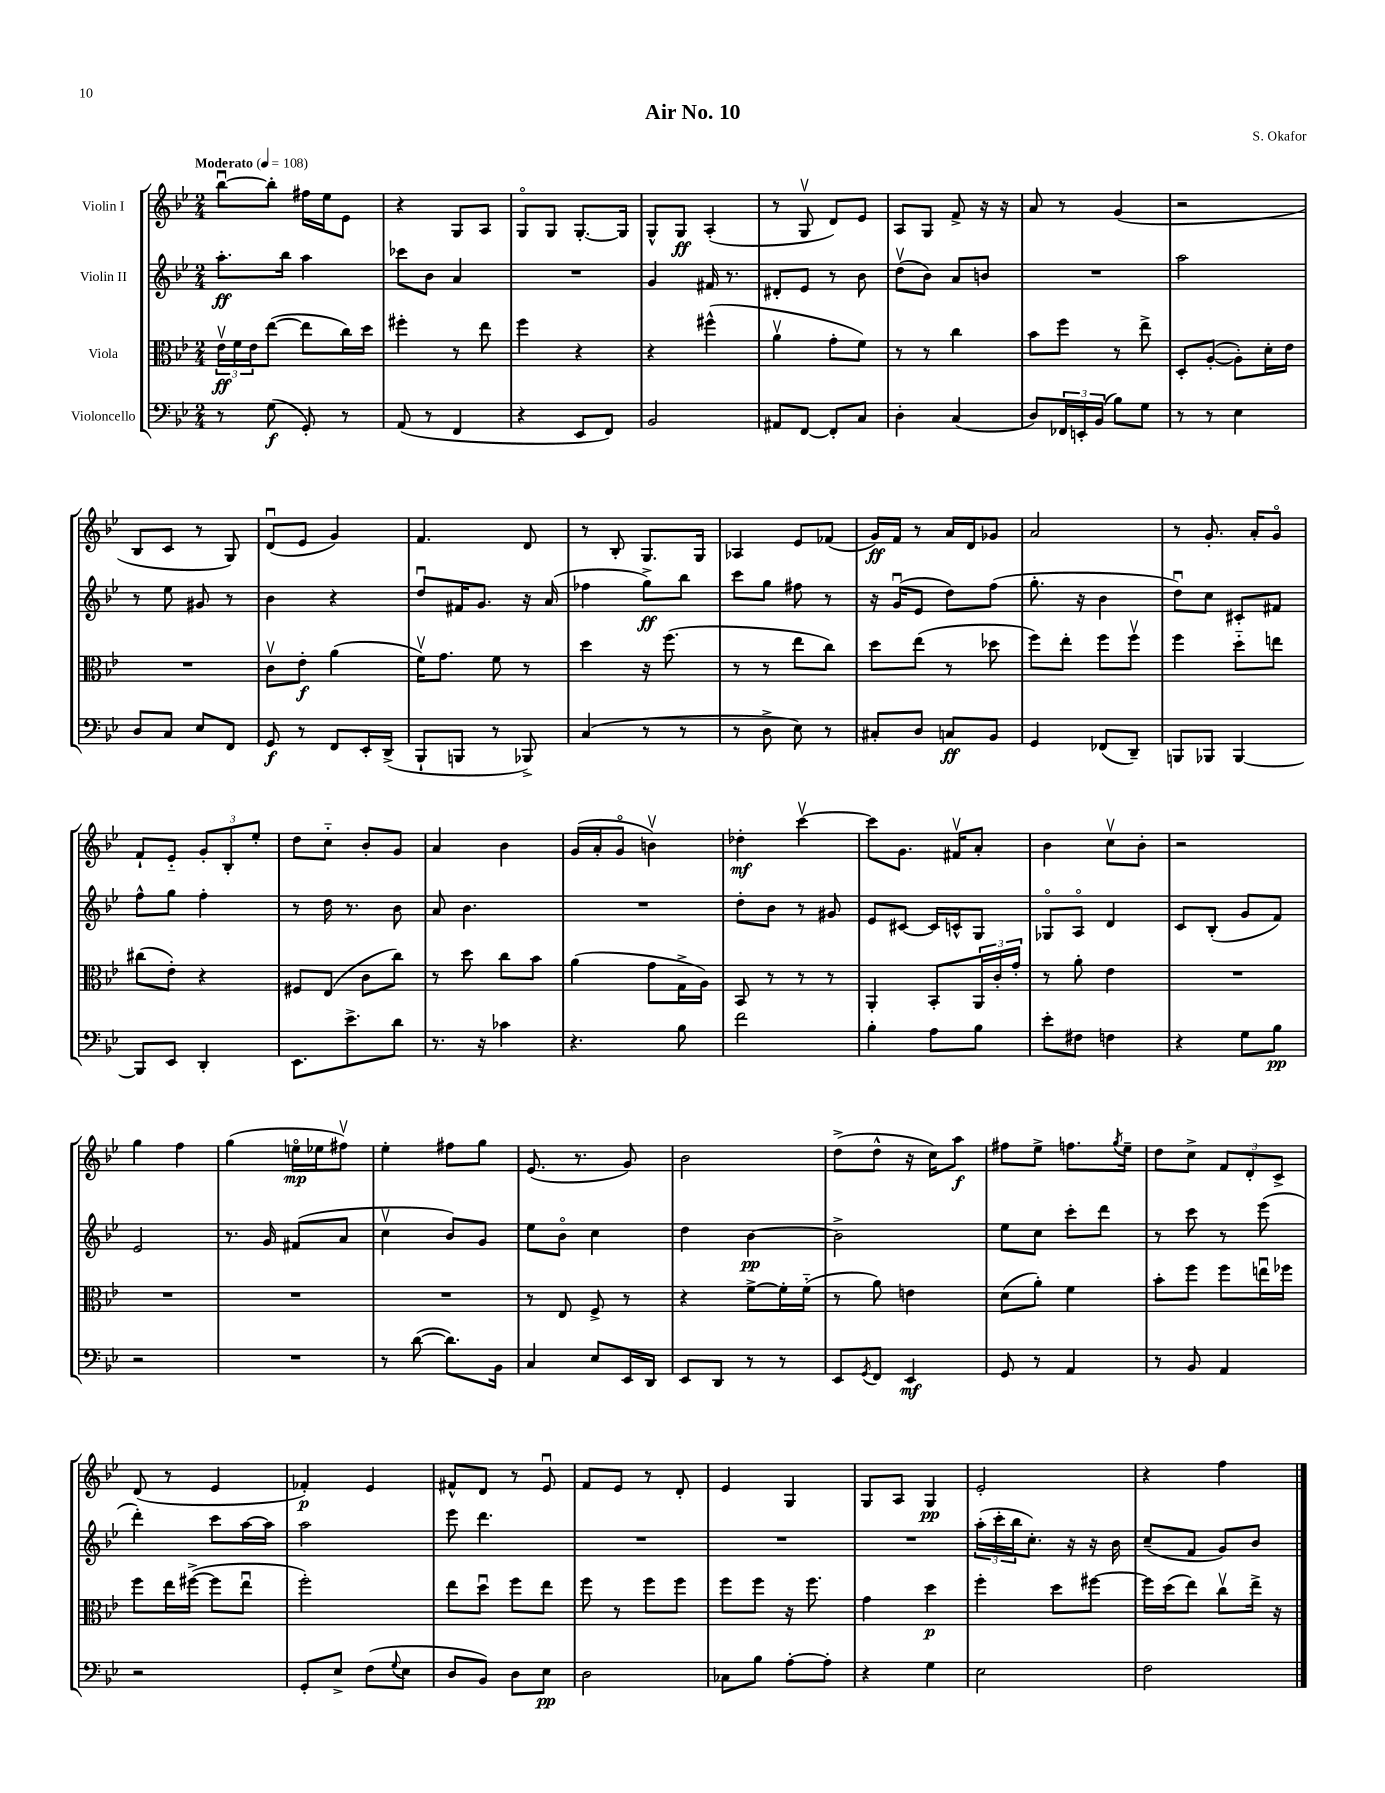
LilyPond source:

\header { title = "Air No. 10" composer = "S. Okafor" }
<<
\new StaffGroup <<
\new Staff = "s0" \with { instrumentName = "Violin I" } {
    \clef treble \key bes \major \numericTimeSignature \time 2/4 \tempo "Moderato" 4 = 108
    bes''8~\downbow bes''8-. fis''16 ees''16 ees'8 |
    r4 g8 a8 |
    g8\flageolet g8 g8.~-. g16 |
    g8-^ g8\ff a4-.( |
    r8 g8\upbow d'8) ees'8 |
    a8 g8 f'8-> r16 r16 |
    a'8 r8 g'4( |
    r2 |
    bes8 c'8 r8 g8) |
    d'8\downbow( ees'8 g'4) |
    f'4. d'8 |
    r8 bes8-. g8. g16 |
    aes4 ees'8 fes'8( |
    g'16\ff) f'16 r8 a'16 d'16 ges'8 |
    a'2 |
    r8 g'8.-. a'16-. g'8\flageolet |
    f'8-! ees'8-_ \tuplet 3/2 { g'8-. bes8-. ees''8-. } |
    d''8 c''8-_ bes'8-. g'8 |
    a'4 bes'4 |
    g'16( a'16-. g'8\flageolet b'4\upbow) |
    des''4-.\mf c'''4~\upbow |
    c'''8 g'8. fis'16\upbow a'8-. |
    bes'4 c''8\upbow bes'8-. |
    r2 |
    g''4 f''4 |
    g''4( e''16\flageolet\mp ees''16 fis''8\upbow) |
    ees''4-. fis''8 g''8 |
    ees'8.( r8. g'8) |
    bes'2 |
    d''8->( d''8-^ r16 c''16) a''8\f |
    fis''8 ees''8-> f''8. \acciaccatura { g''8 } ees''16-- |
    d''8 c''8-> \tuplet 3/2 { f'8 d'8-. c'8-> } |
    d'8( r8 ees'4 |
    fes'4-.\p) ees'4 |
    fis'8-^ d'8 r8 ees'8\downbow |
    f'8 ees'8 r8 d'8-. |
    ees'4 g4 |
    g8 a8 g4\pp |
    ees'2-. |
    r4 f''4 \bar "|." |
}
\new Staff = "s1" \with { instrumentName = "Violin II" } {
    \clef treble \key bes \major \numericTimeSignature \time 2/4
    a''8.-.\ff bes''16 a''4 |
    ces'''8 bes'8 a'4 |
    R2 |
    g'4 fis'16 r8. |
    dis'8-. ees'8 r8 bes'8 |
    d''8\upbow( bes'8) a'8 b'8 |
    R2 |
    a''2 |
    r8 ees''8 gis'8 r8 |
    bes'4 r4 |
    d''8\downbow fis'16 g'8. r16 a'16( |
    fes''4 g''8->\ff) bes''8 |
    c'''8 g''8 fis''8 r8 |
    r16 g'16\downbow( ees'8 d''8) f''8( |
    g''8.-. r16 bes'4 |
    d''8\downbow) c''8 cis'8-. fis'8 |
    f''8-^ g''8 f''4-. |
    r8 d''16 r8. bes'8 |
    a'8 bes'4. |
    R2 |
    d''8-. bes'8 r8 gis'8 |
    ees'8 cis'8~ cis'16 c'16-^ g8 |
    ges8\flageolet a8\flageolet d'4 |
    c'8 bes8-.( g'8 f'8) |
    ees'2 |
    r8. g'16 fis'8( a'8 |
    c''4\upbow bes'8) g'8 |
    ees''8 bes'8\flageolet c''4 |
    d''4 bes'4~\pp |
    bes'2-> |
    ees''8 c''8 c'''8-. d'''8 |
    r8 c'''8 r8 ees'''8( |
    d'''4-.) c'''8 a''16~ a''16 |
    a''2 |
    ees'''8 d'''4. |
    R2 |
    R2 |
    R2 |
    \tuplet 3/2 { a''16-.( c'''16-. bes''16 } c''8.-.) r16 r16 bes'16 |
    c''8--( f'8 g'8) bes'8 \bar "|." |
}
\new Staff = "s2" \with { instrumentName = "Viola" } {
    \clef alto \key bes \major \numericTimeSignature \time 2/4
    \tuplet 3/2 { ees'16\upbow\ff f'16 ees'16 } ees''8~( ees''8 c''16) d''16 |
    fis''4-. r8 ees''8 |
    f''4 r4 |
    r4 fis''4-^( |
    a'4\upbow g'8-. f'8) |
    r8 r8 c''4 |
    bes'8 f''8 r8 ees''8-> |
    d8-. a8~-.( a8-.) d'16-. ees'16 |
    R2 |
    c'8\upbow ees'8-.\f a'4( |
    f'16\upbow) g'8. f'8 r8 |
    d''4 r16 f''8.( |
    r8 r8 ees''8 c''8) |
    d''8 ees''8( r8 des''8 |
    f''8) ees''8-. f''8 f''8\upbow |
    f''4 d''8-_ e''8 |
    cis''8( ees'8-.) r4 |
    fis8 ees8( c'8 c''8) |
    r8 d''8 c''8 bes'8 |
    a'4( g'8 g16-> a16) |
    bes,8 r8 r8 r8 |
    a,4-. bes,8-. \tuplet 3/2 { a,16 c'16-. g'16-. } |
    r8 a'8-. ees'4 |
    R2 |
    R2 |
    R2 |
    R2 |
    r8 ees8 f8-> r8 |
    r4 f'8~-> f'16-. f'16-_( |
    r8 a'8) e'4 |
    d'8( a'8-.) f'4 |
    bes'8-. f''8 f''8 e''16\downbow fes''16 |
    f''8 ees''16 fis''16~->( fis''8 ees''8\downbow |
    f''2-.) |
    ees''8 d''8\downbow f''8 ees''8 |
    f''8 r8 f''8 f''8 |
    f''8 f''8 r16 f''8. |
    g'4 d''4\p |
    f''4-. d''8 fis''8~ |
    fis''16 d''16( ees''8) c''8\upbow ees''16-> r16 \bar "|." |
}
\new Staff = "s3" \with { instrumentName = "Violoncello" } {
    \clef bass \key bes \major \numericTimeSignature \time 2/4
    r8 g8\f( g,8-.) r8 |
    a,8( r8 f,4 |
    r4 ees,8 f,8) |
    bes,2 |
    ais,8 f,8~ f,8-. c8 |
    d4-. c4( |
    d8) \tuplet 3/2 { fes,16 e,16-. bes,16( } bes8) g8 |
    r8 r8 ees4 |
    d8 c8 ees8 f,8 |
    g,8\f r8 f,8 ees,16-. d,16->( |
    bes,,8-! b,,8 r8 bes,,8->) |
    c4( r8 r8 |
    r8 d8-> ees8) r8 |
    cis8-. d8 c8\ff bes,8 |
    g,4 fes,8( d,8--) |
    b,,8 bes,,8 bes,,4~ |
    bes,,8 ees,8 d,4-. |
    ees,8. ees'8.-> d'8 |
    r8. r16 ces'4 |
    r4. bes8 |
    f'2 |
    bes4-. a8 bes8 |
    ees'8-. fis8 f4 |
    r4 g8 bes8\pp |
    r2 |
    R2 |
    r8 d'8~( d'8.) bes,16 |
    c4 ees8 ees,16 d,16 |
    ees,8 d,8 r8 r8 |
    ees,8 \acciaccatura { g,8 } f,8 ees,4\mf |
    g,8 r8 a,4 |
    r8 bes,8 a,4 |
    r2 |
    g,8-. ees8-> f8( \appoggiatura { g8 } ees8 |
    d8 bes,8) d8 ees8\pp |
    d2 |
    ces8 bes8 a8~-. a8-. |
    r4 g4 |
    ees2 |
    f2 \bar "|." |
}
>>
>>
\layout { \context { \Score \remove "Bar_number_engraver" } }
